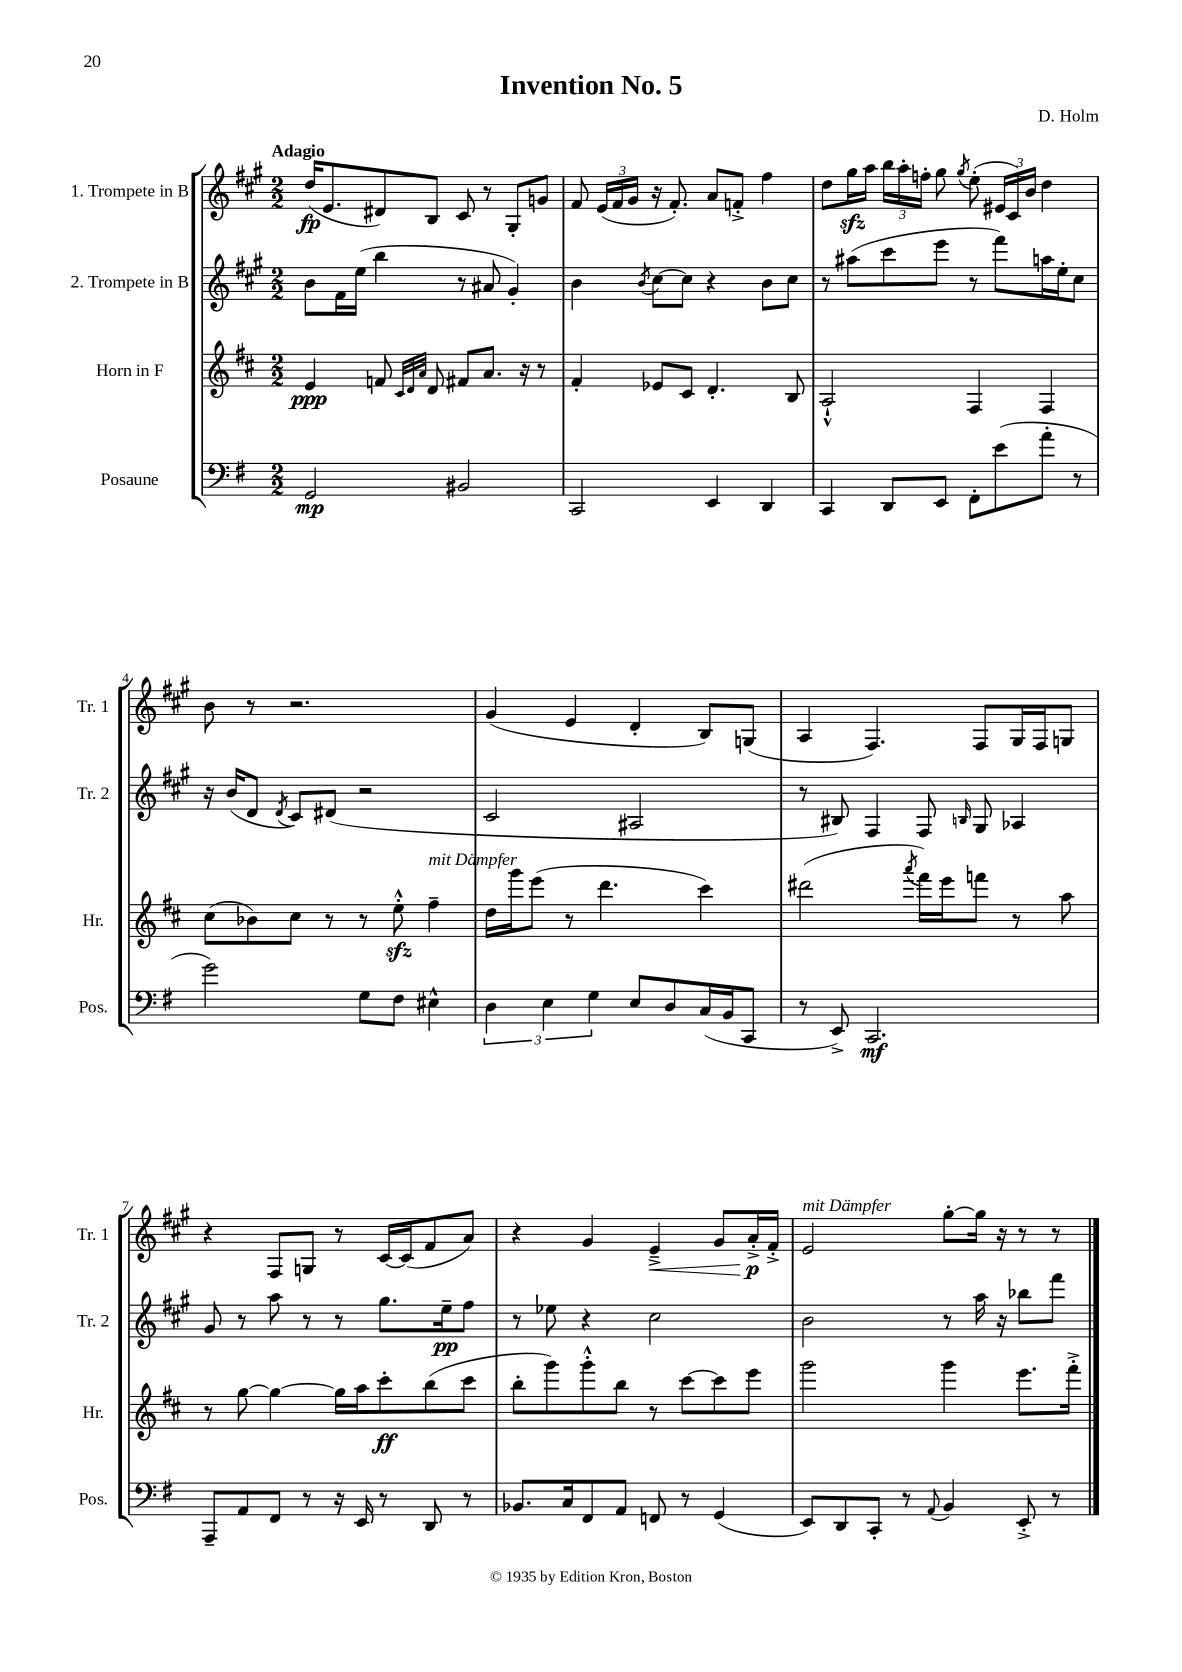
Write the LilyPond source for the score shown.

\header { title = "Invention No. 5" composer = "D. Holm" }
<<
\new StaffGroup <<
\new Staff = "s0" \with { instrumentName = "1. Trompete in B" shortInstrumentName = "Tr. 1" } {
    \clef treble \key a \major \numericTimeSignature \time 2/2 \tempo "Adagio"
    \autoBeamOff d''16[\fp( e'8. dis'8) b8] cis'8 r8 gis8[-. g'8] |
    fis'8 \tuplet 3/2 { e'16[( fis'16 gis'16] } r16 fis'8.-.) a'8[ f'8]-.-> fis''4 |
    d''8[ gis''16\sfz a''16] \tuplet 3/2 { b''16[ a''16-. f''16]-. } gis''8 \acciaccatura { gis''8 } e''8-.( \tuplet 3/2 { eis'16[ cis'16) b'16] } d''4 |
    b'8 r8 r2. |
    gis'4( e'4 d'4-. b8[) g8]( |
    a4 fis4.) fis8[ gis16 fis16 g8] |
    r4 fis8[ g8] r8 cis'16[~ cis'16( fis'8 a'8]) |
    r4 gis'4 e'4--->\< gis'8[ a'16-.->\p\! fis'16]-.-> |
    e'2^\markup { \italic "mit Dämpfer" } gis''8[~-. gis''16] r16 r8 r8 \bar "|." |
}
\new Staff = "s1" \with { instrumentName = "2. Trompete in B" shortInstrumentName = "Tr. 2" } {
    \clef treble \key a \major \numericTimeSignature \time 2/2
    \autoBeamOff b'8[ fis'16 e''16]( b''4 r8 ais'8 gis'4-.) |
    b'4 \acciaccatura { b'8 } cis''8[~ cis''8] r4 b'8[ cis''8] |
    r8 ais''8[( cis'''8 e'''8] r8 fis'''8[) a''16 e''16-. cis''8] |
    r16 b'16[( d'8] \acciaccatura { d'8 } cis'8[) dis'8]( r2 |
    cis'2 ais2 |
    r8 bis8) fis4 fis8 \grace { b16 } gis8 aes4 |
    gis'8 r8 a''8 r8 r8 gis''8.[ e''16--\pp fis''8] |
    r8 ees''8 r4 cis''2 |
    b'2 r8 a''16 r16 bes''8[ fis'''8] \bar "|." |
}
\new Staff = "s2" \with { instrumentName = "Horn in F" shortInstrumentName = "Hr." } {
    \clef treble \key d \major \numericTimeSignature \time 2/2
    \autoBeamOff e'4\ppp f'8 \grace { cis'32[ d'32 a'32] } d'8 fis'8[ a'8.] r16 r8 |
    fis'4-. ees'8[ cis'8] d'4.-. b8 |
    a2-!-^ fis4 fis4 |
    cis''8[( bes'8) cis''8] r8 r8 e''8-.-^\sfz fis''4--^\markup { \italic "mit Dämpfer" } |
    d''16[ g'''16 e'''8]( r8 d'''4. cis'''4) |
    dis'''2( \acciaccatura { a'''8 } fis'''16[) e'''16 f'''8] r8 a''8 |
    r8 g''8~ g''4~ g''16[ a''16 cis'''8-.\ff b''8( cis'''8] |
    b''8[-. g'''8) g'''8-.-^ b''8] r8 cis'''8[~ cis'''8 e'''8] |
    g'''2 g'''4 e'''8.[ fis'''16]-.-> \bar "|." |
}
\new Staff = "s3" \with { instrumentName = "Posaune" shortInstrumentName = "Pos." } {
    \clef bass \key g \major \numericTimeSignature \time 2/2
    \autoBeamOff g,2\mp bis,2 |
    c,2 e,4 d,4 |
    c,4 d,8[ e,8] fis,8[-. e'8( a'8]-. r8 |
    g'2) g8[ fis8] eis4-^ |
    \tuplet 3/2 { d4 e4 g4 } e8[ d8 c16( b,16 c,8] |
    r8 e,8->) c,2.\mf |
    a,,8[-- a,8 fis,8] r8 r16 e,16 r8 d,8 r8 |
    bes,8.[ c16 fis,8 a,8] f,8 r8 g,4( |
    e,8[) d,8 c,8]-. r8 \appoggiatura { a,8 } b,4 e,8-.-> r8 \bar "|." |
}
>>
>>
